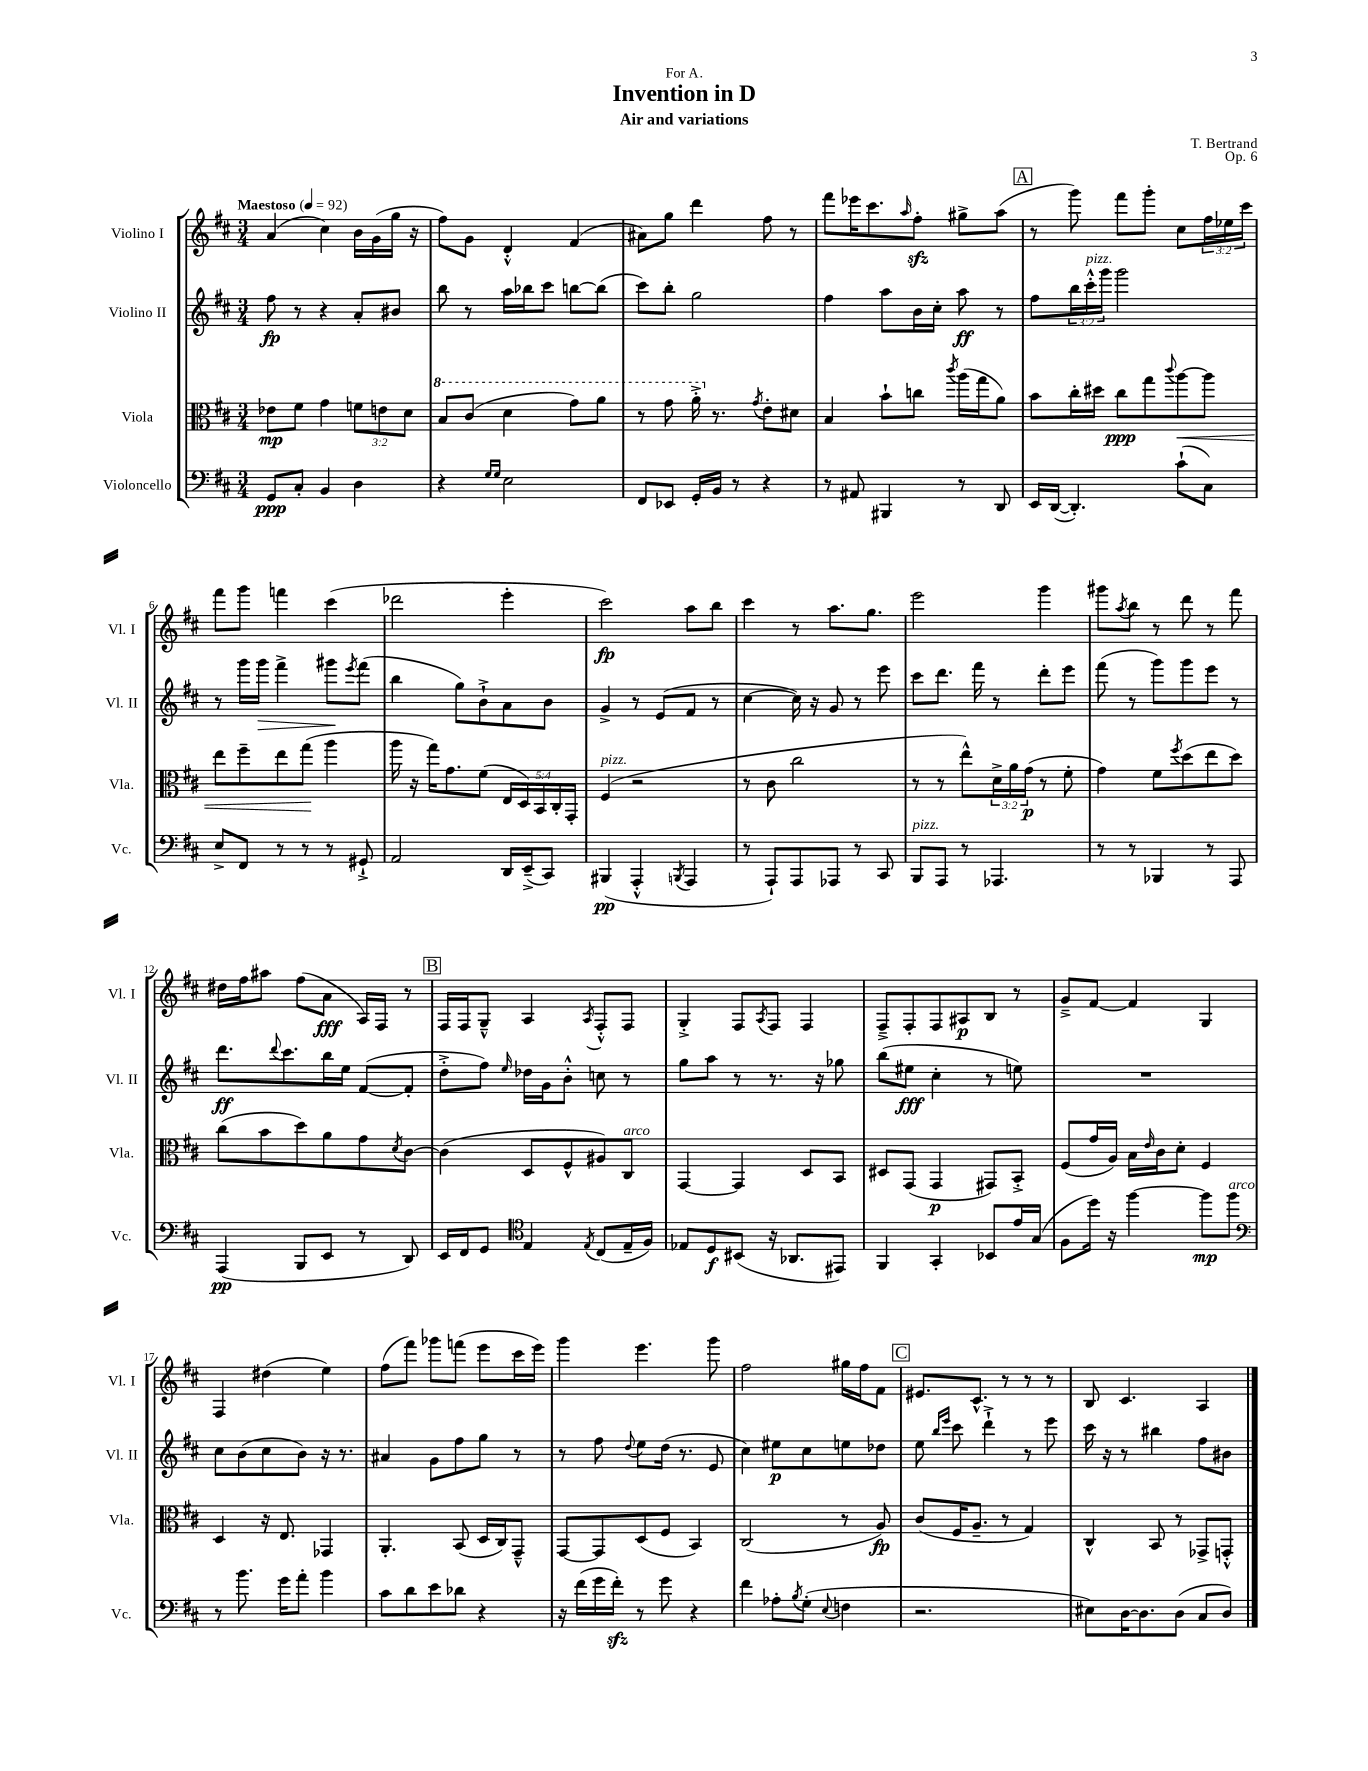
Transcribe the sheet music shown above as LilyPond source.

\header { title = "Invention in D" composer = "T. Bertrand" subtitle = "Air and variations" dedication = "For A." opus = "Op. 6" }
<<
\new StaffGroup <<
\new Staff = "s0" \with { instrumentName = "Violino I" shortInstrumentName = "Vl. I" } {
    \clef treble \key d \major \numericTimeSignature \time 3/4 \override Staff.TupletNumber.text = #tuplet-number::calc-fraction-text \tempo "Maestoso" 4 = 92
    a'4( cis''4) b'16 g'16( g''16 r16 |
    fis''8) g'8 d'4-.-^ fis'4( |
    ais'8) g''8 d'''4 fis''8 r8 |
    fis'''8 ees'''16 cis'''8. \grace { a''16 } fis''8-.\sfz gis''8-> a''8( |
    \mark \markup { \box "A" } r8 g'''8) fis'''8 g'''8-. cis''8 \tuplet 3/2 { fis''16 ees''16 cis'''16 } |
    fis'''8 g'''8 f'''4 cis'''4( |
    des'''2 e'''4-. |
    cis'''2\fp) a''8 b''8 |
    cis'''4 r8 a''8. g''8. |
    e'''2 g'''4 |
    gis'''8 \acciaccatura { a''8 } b''8 r8 d'''8 r8 fis'''8 |
    dis''16 fis''16 ais''8 fis''8( a'8\fff a16) fis16 r8 |
    \mark \markup { \box "B" } fis16 fis16 g8---^ a4 \acciaccatura { a8 } fis8-.-^ fis8 |
    g4-.-> fis8 \acciaccatura { a8 } fis8 fis4 |
    fis8---> fis8-. fis8 ais8\p b8 r8 |
    g'8---> fis'8~ fis'4 g4 |
    fis4 dis''4( e''4) |
    fis''8( fis'''8) ges'''8 f'''8( e'''8 cis'''16 e'''16) |
    g'''4 e'''4. g'''8 |
    fis''2 gis''16 fis''16 fis'8 |
    \mark \markup { \box "C" } eis'8. cis'8.-^ r8 r8 r8 |
    b8 cis'4. a4 \bar "|." |
}
\new Staff = "s1" \with { instrumentName = "Violino II" shortInstrumentName = "Vl. II" } {
    \clef treble \key d \major \numericTimeSignature \time 3/4 \override Staff.TupletNumber.text = #tuplet-number::calc-fraction-text
    fis''8\fp r8 r4 a'8-. bis'8 |
    b''8 r8 a''16 bes''16 cis'''8 b''8~ b''8( |
    cis'''8) b''8-. g''2 |
    fis''4 a''8 b'16 cis''16-. a''8\ff r8 |
    \mark \markup { \box "A" } fis''8 \tuplet 3/2 { b''16 cis'''16-.-^^\markup { \italic "pizz." } g'''16 } g'''2 |
    r8 g'''16 g'''16\> fis'''4-> gis'''8\! \acciaccatura { e'''8 } fis'''8( |
    b''4 g''8) b'8-!-> a'8 b'8 |
    g'4-> r8 e'8( fis'8 r8 |
    cis''4~ cis''16) r16 g'8 r8 e'''8 |
    cis'''8 d'''8. fis'''16 r8 d'''8-. e'''8 |
    fis'''8( r8 g'''8) g'''8 e'''8 r8 |
    d'''8.\ff \appoggiatura { d'''8 } cis'''8. b''16 e''16 fis'8~( fis'8-. |
    \mark \markup { \box "B" } d''8-.-> fis''8) \grace { e''16 } des''16 g'16 b'8-.-^ c''8 r8 |
    g''8 a''8 r8 r8. r16 ges''8 |
    b''8( eis''8\fff cis''4-. r8 e''8) |
    R2. |
    cis''8 b'8( cis''8 b'8) r16 r8. |
    ais'4 g'8 fis''8 g''8 r8 |
    r8 fis''8 \appoggiatura { d''8 } e''8 d''16( r8. e'8 |
    cis''4) eis''8\p cis''8 e''8 des''8 |
    \mark \markup { \box "C" } e''8 \grace { b''16 e'''16 } cis'''8 d'''4-!-> r8 e'''8 |
    cis'''16 r16 r8 bis''4 fis''8 bis'8 \bar "|." |
}
\new Staff = "s2" \with { instrumentName = "Viola" shortInstrumentName = "Vla." } {
    \clef alto \key d \major \numericTimeSignature \time 3/4 \override Staff.TupletNumber.text = #tuplet-number::calc-fraction-text
    ees'8\mp fis'8 g'4 \tuplet 3/2 { f'8 e'8 d'8 } |
    \ottava #1 b'8 cis''8( d''4 g''8) a''8 |
    r8 g''8 a''16-.-> \ottava #0 r8. \acciaccatura { g'8 } e'8-. dis'8 |
    b4 b'8-! c''8 \acciaccatura { cis'''8 } a''16( g''16 a'8) |
    \mark \markup { \box "A" } b'8 cis''16-. dis''16 cis''8\ppp g''8 \appoggiatura { cis'''8 } a''8~\< a''8 |
    e''8 fis''8-- e''8 g''8\!( a''4 |
    a''16 r16 g''16) g'8. fis'8( \tuplet 5/4 { e16 d16) b,16 cis16-. g,16-. } |
    fis4^\markup { \italic "pizz." }( r2 |
    r8 cis'8 cis''2 |
    r8 r8 e''8-^) \tuplet 3/2 { d'16-> a'16 g'16\p( } r8 fis'8-. |
    g'4) fis'8 \acciaccatura { fis''8 } d''8( e''8 d''8) |
    cis''8( b'8 d''8) a'8 g'8 \acciaccatura { d'8 } cis'8~ |
    \mark \markup { \box "B" } cis'4( d8 fis8-^ ais8) cis8^\markup { \italic "arco" } |
    g,4~ g,4 d8 b,8 |
    dis8 g,8( g,4\p gis,8) b,8-.-> |
    fis8( g'16 a16) b16 \grace { e'16 } cis'16 d'8-. fis4 |
    d4 r16 e8. ges,4 |
    a,4.-. b,8( d16 cis16) g,8---^ |
    g,8~ g,8 d8( fis8 b,4) |
    cis2( r8 a8\fp) |
    \mark \markup { \box "C" } cis'8( fis16 a8.-- r8 g4) |
    cis4-^ b,8 r8 ges,8-> g,8-.-^ \bar "|." |
}
\new Staff = "s3" \with { instrumentName = "Violoncello" shortInstrumentName = "Vc." } {
    \clef bass \key d \major \numericTimeSignature \time 3/4
    g,8\ppp cis8-. b,4 d4 |
    r4 \grace { g16 g16 } e2 |
    fis,8 ees,8 g,16-. b,16 r8 r4 |
    r8 ais,8 bis,,4 r8 d,8 |
    \mark \markup { \box "A" } e,16 d,16~( d,4.-.) cis'8-!( cis8) |
    e8-> fis,8 r8 r8 r8 gis,8-!-> |
    a,2 d,16 e,16--->( cis,8) |
    bis,,4\pp( a,,4-.-^ \acciaccatura { b,,8 } a,,4 |
    r8 a,,8-!) a,,8 aes,,8 r8 cis,8 |
    b,,8^\markup { \italic "pizz." } a,,8 r8 aes,,4. |
    r8 r8 bes,,4 r8 a,,8 |
    a,,4\pp( b,,8 e,8 r8 d,8) |
    \mark \markup { \box "B" } e,16 fis,16 g,8 \clef tenor e4 \acciaccatura { e8 } cis8( e16-- fis16) |
    ees8 d8\f bis,8( r16 aes,8. eis,8) |
    fis,4 g,4-. bes,8 e'16 g16( |
    fis8 d''16) r16 fis''4~ fis''8\mp fis''8^\markup { \italic "arco" } |
    \clef bass r8 b'8. g'16 a'8-. b'4 |
    cis'8 d'8 e'8 des'8 r4 |
    r16 fis'16( g'16 fis'16-.\sfz) r8 g'8 r4 |
    fis'4 aes8-. \acciaccatura { b8 } g8-.( \appoggiatura { e8 } f4 |
    \mark \markup { \box "C" } r2. |
    eis8) d16~ d8. d8( cis8 d8) \bar "|." |
}
>>
>>
